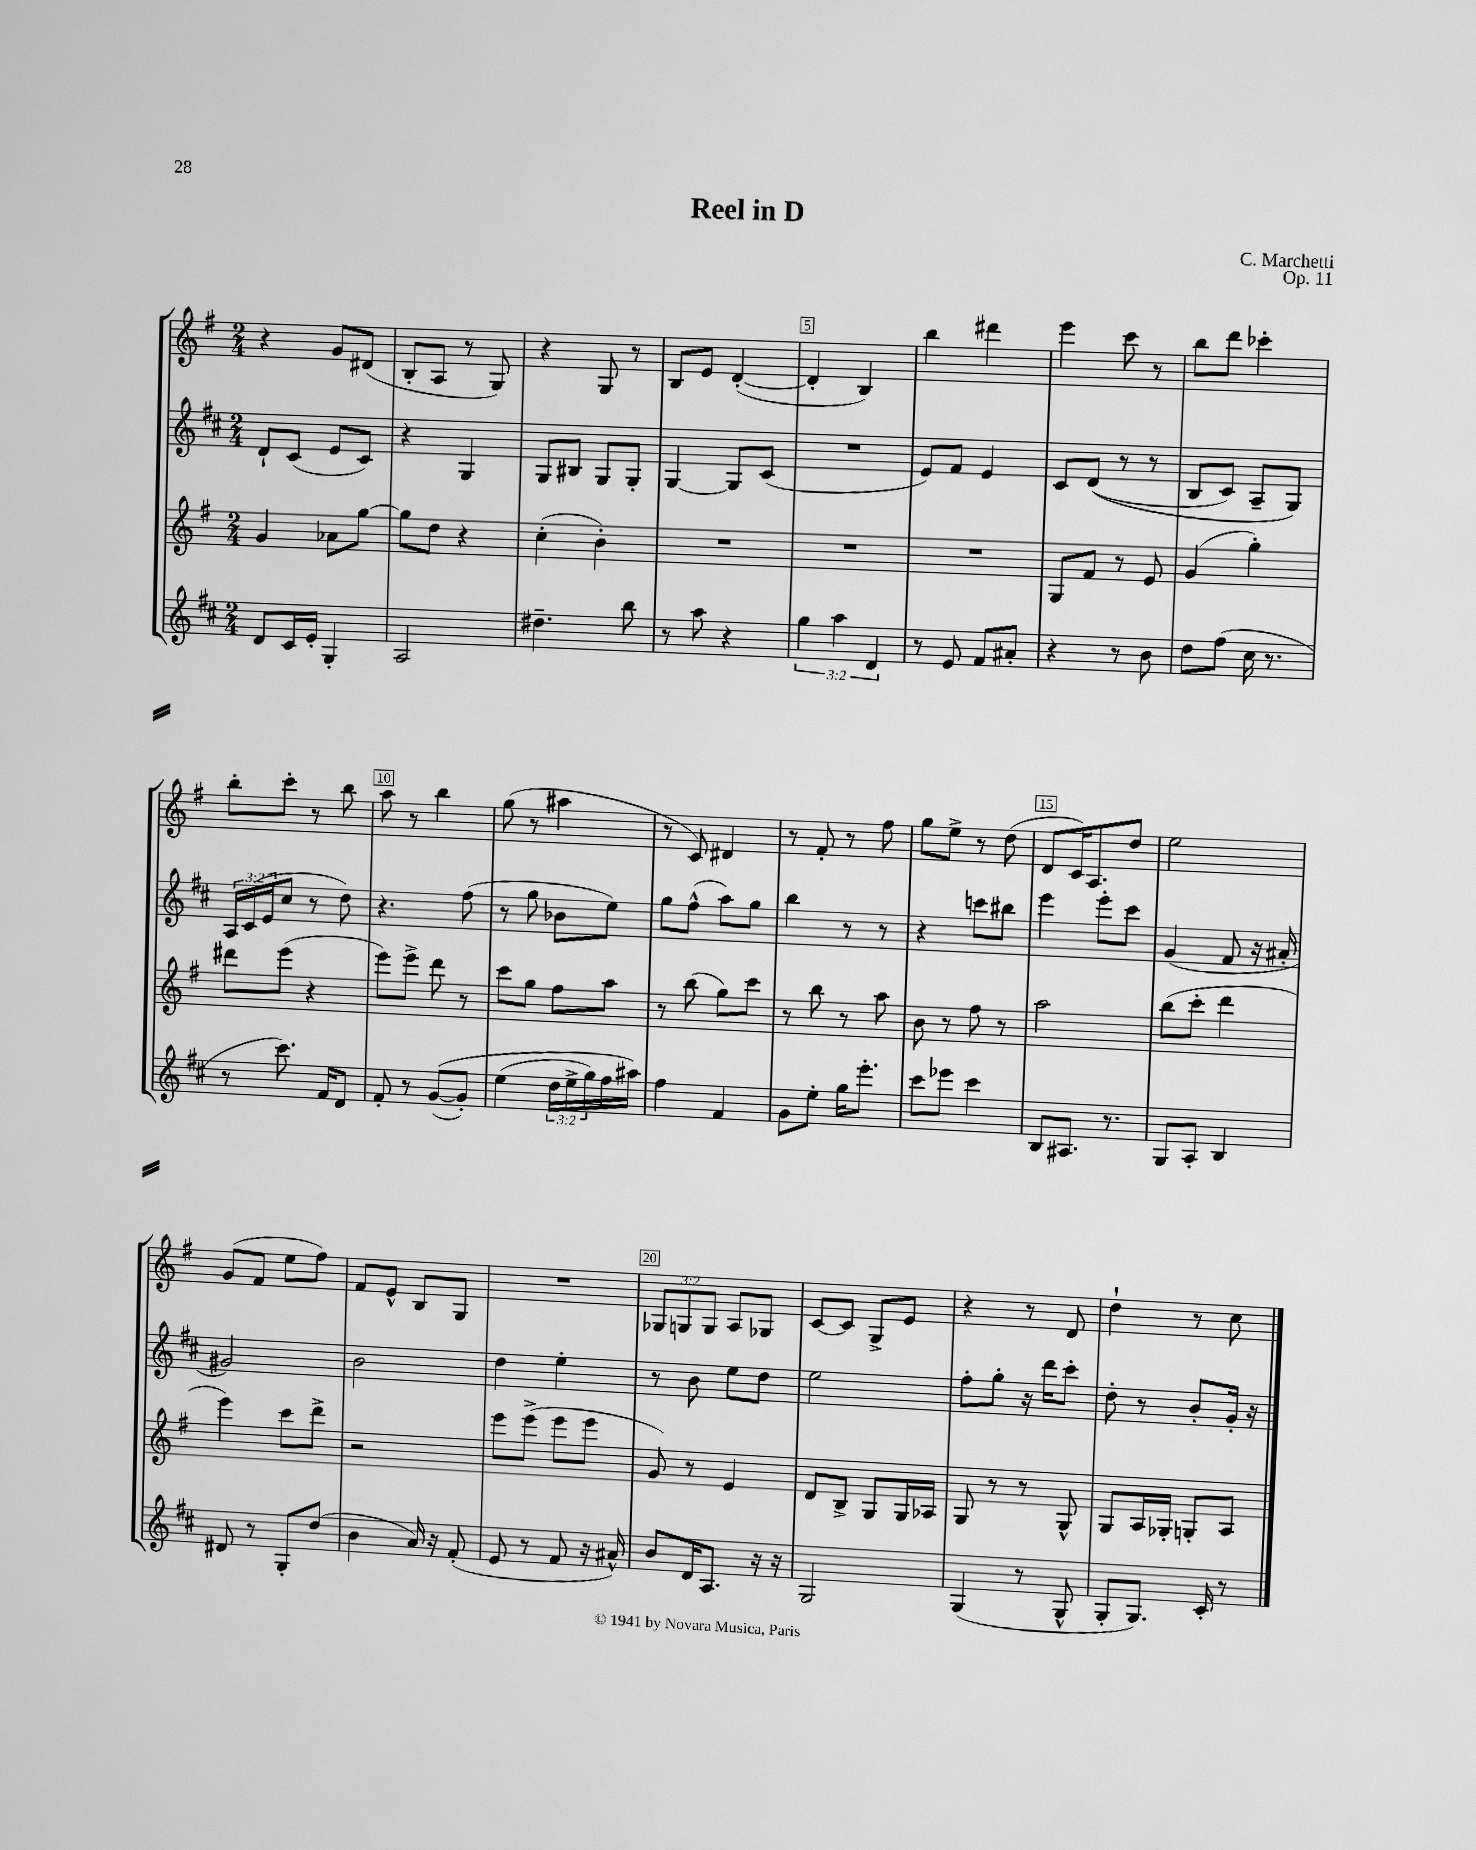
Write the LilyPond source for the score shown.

\header { title = "Reel in D" composer = "C. Marchetti" opus = "Op. 11" }
<<
\new StaffGroup <<
\new Staff = "s0" {
    \clef treble \key g \major \numericTimeSignature \time 2/4 \override Staff.TupletNumber.text = #tuplet-number::calc-fraction-text
    r4 g'8 dis'8( |
    b8-. a8 r8 g8) |
    r4 g8 r8 |
    b8 e'8 d'4~-.( |
    d'4-. b4) |
    b''4 dis'''4 |
    e'''4 c'''8 r8 |
    b''8 d'''8 ces'''4-. |
    b''8-. c'''8-. r8 b''8 |
    a''8 r8 b''4 |
    g''8( r8 ais''4 |
    r8 c'8) dis'4 |
    r8 fis'8-. r8 fis''8 |
    g''8 e''8-> r8 d''8( |
    d'8 c'16) a8. d''8 |
    e''2 |
    g'8( fis'8 e''8 fis''8) |
    fis'8 e'8-^ b8 g8 |
    R2 |
    \tuplet 3/2 { ges8 g8 g8 } a8 ges8 |
    c'8~ c'8 g8-> e'8 |
    r4 r8 d'8 |
    d''4-! r8 c''8 \bar "|." |
}
\new Staff = "s1" {
    \clef treble \key d \major \numericTimeSignature \time 2/4 \override Staff.TupletNumber.text = #tuplet-number::calc-fraction-text
    d'8-! cis'8( e'8 cis'8) |
    r4 g4 |
    g8 bis8 g8 g8-. |
    g4~ g8 cis'8( |
    R2 |
    e'8) fis'8 e'4 |
    cis'8 d'8(\( r8 r8 |
    b8 cis'8) a8-- g8\) |
    \tuplet 3/2 { a16 cis'16( e'16 } cis''8 r8 d''8) |
    r4. fis''8( |
    r8 g''8 bes'8 e''8) |
    g''8 fis''8-^( a''8) g''8 |
    b''4 r8 r8 |
    r4 c'''8 bis''8 |
    e'''4 e'''8-. cis'''8 |
    g'4( fis'8 r16 ais'16-. |
    gis'2) |
    b'2 |
    d''4 e''4-. |
    r8 b'8 e''8 d''8 |
    e''2 |
    fis''8-. g''8-. r16 d'''16 cis'''8-. |
    d''8-. r8 b'8-. g'16-. r16 \bar "|." |
}
\new Staff = "s2" {
    \clef treble \key g \major \numericTimeSignature \time 2/4
    g'4 aes'8 g''8~ |
    g''8 d''8 r4 |
    c''4-.( b'4-.) |
    R2 |
    R2 |
    R2 |
    g8 fis'8 r8 e'8 |
    g'4( g''4-.) |
    dis'''8 e'''8( r4 |
    e'''8) e'''8-> d'''8 r8 |
    c'''8 g''8 fis''8 a''8 |
    r8 b''8( g''8) c'''8 |
    r8 b''8 r8 a''8 |
    b'8 r8 fis''8 r8 |
    a''2 |
    b''8( c'''8-. d'''4 |
    e'''4) c'''8 d'''8-> |
    r2 |
    e'''8 e'''8->( e'''8 e'''8 |
    g'8) r8 e'4 |
    d'8 b8-> g8 g16 aes16 |
    g8 r8 r8 g8-^ |
    g8 a16 ges16-. g8-. a8 \bar "|." |
}
\new Staff = "s3" {
    \clef treble \key d \major \numericTimeSignature \time 2/4 \override Staff.TupletNumber.text = #tuplet-number::calc-fraction-text
    d'8 cis'16 e'16-. g4-. |
    a2 |
    dis''4.-- b''8 |
    r8 a''8 r4 |
    \tuplet 3/2 { g''4 a''4 d'4 } |
    r8 e'8 fis'8 ais'8-. |
    r4 r8 b'8 |
    d''8 fis''8( cis''16 r8. |
    r8 cis'''8.) fis'16 d'8 |
    fis'8-. r8 g'8~(\( g'8-.) |
    e''4( \tuplet 3/2 { d''16 e''16-> g''16) } fis''16 ais''16\) |
    fis''4 fis'4 |
    g'8 e''8-. g''16 e'''8.-. |
    cis'''8 ees'''8 cis'''4 |
    b8 ais8. r8. |
    g8 a8-. b4 |
    dis'8 r8 g8-. d''8( |
    b'4 a'16) r16 fis'8-.( |
    e'8 r8 fis'8 r16 ais'16-^) |
    b'8 d'16 a8. r16 r16 |
    g2 |
    g4( r8 g8-^ |
    g8-. g8.) cis'16-. r8 \bar "|." |
}
>>
>>
\layout { \context { \Score \override BarNumber.break-visibility = ##(#f #t #t) barNumberVisibility = #(every-nth-bar-number-visible 5) \override BarNumber.stencil = #(make-stencil-boxer 0.1 0.3 ly:text-interface::print) } }
